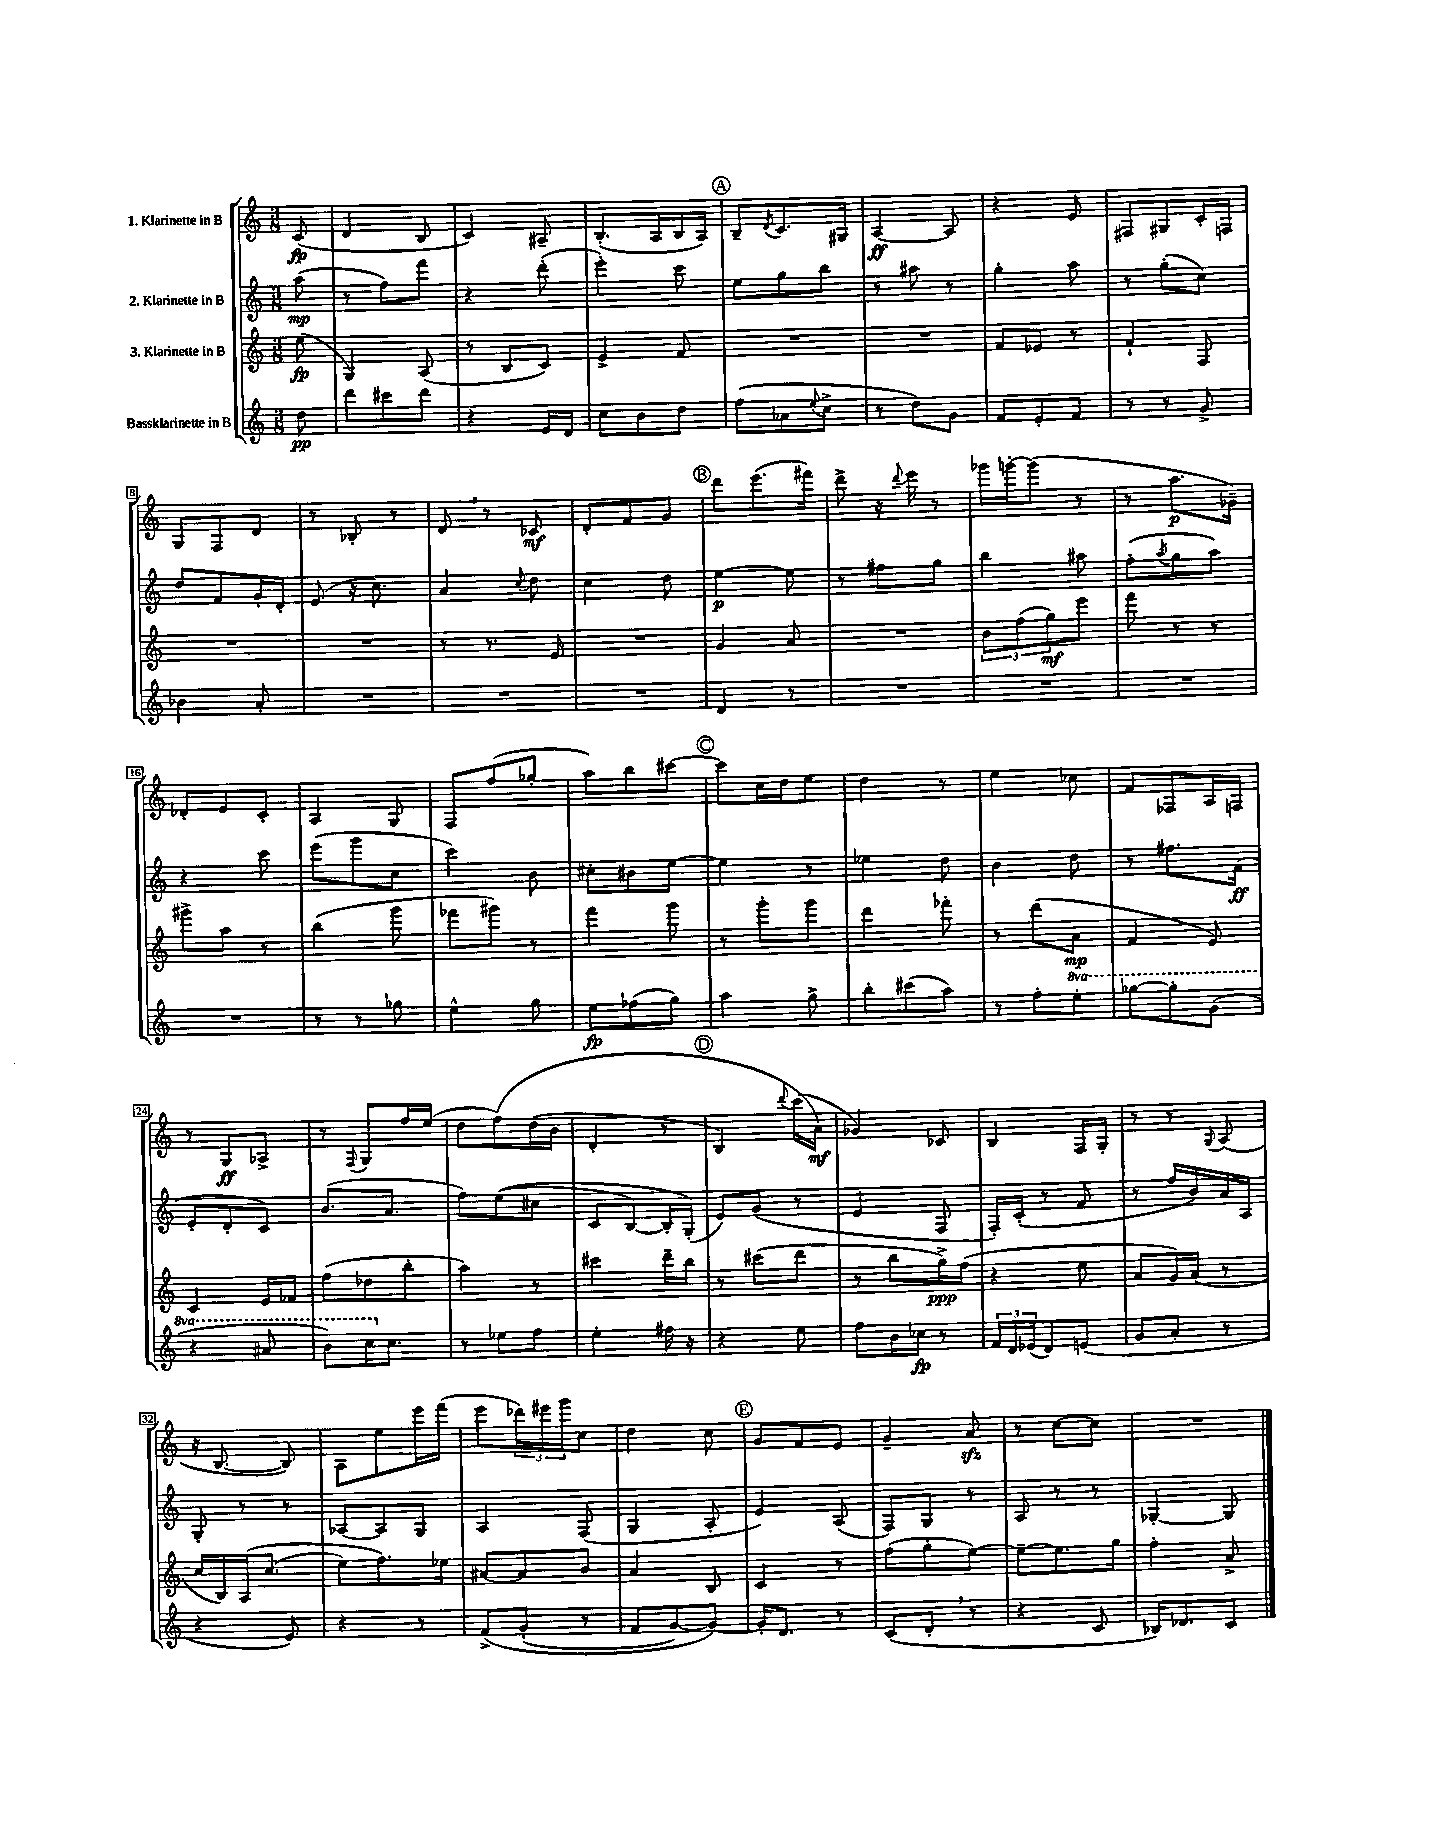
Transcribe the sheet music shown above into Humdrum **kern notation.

**kern	**kern	**kern	**kern
*staff4	*staff3	*staff2	*staff1
*clefG2	*clefG2	*clefG2	*clefG2
*k[]	*k[]	*k[]	*k[]
*M3/8	*M3/8	*M3/8	*M3/8
8dd\	(8ee\	(8aa\	(8c/
=	=	=	=
8ddd\L	4G/)	8r	4d/
8ccc#\	.	8ff\L)	.
8ddd\J	(8A/	8fff\J	8B/
=	=	=	=
4r	8r	4r	4c/)
.	8B/L	.	.
16e/LL	8c/J)	(8ddd'\	8A#~/
16d/JJ	.	.	.
=	=	=	=
8cc\L	4e^/	4eee'\)	(8.B'/L
8b\	.	.	.
.	.	.	16A/L
8dd\J	8f/	8ccc\	16B/
.	.	.	16A/JJ)
=	=	=	=
(8ff\L	4.r	8ee\L	8B~/L
.	.	.	8qd/
8a-\	.	8gg\	8.c/
8qqee/	.	.	.
8cc^\J	.	8bb\J	.
.	.	.	16G#/Jk
=	=	=	=
8r	4.r	8r	[4A/
8dd\L)	.	8aa#\	.
8g\J	.	8r	8A/]
=	=	=	=
8f/L	8f/L	4gg'\	4r
8e'/	8e-/J	.	.
8f/J	8r	8aa\	8e/
=	=	=	=
8r	4f`/	8r	8F#/L
8r	.	(8gg'\L	8G#/
8g^/	8F/	8cc\J)	16c'/L
.	.	.	16F/JJ
=	=	=	=
4b-\	4.r	8dd/L	8G/L
.	.	8f/	8F/
8a'/	.	16g'/L	8d/J
.	.	16d'/JJ	.
=	=	=	=
4.r	4.r	(8e/	8r
.	.	16r	8B-'/
.	.	8.cc\)	.
.	.	.	8r
=	=	=	=
4.r	8r	4a/	8d/
.	8.r	.	8r
.	.	8qqcc/	.
.	.	8dd\	8c-/
.	16e/	.	.
=	=	=	=
4.r	4.r	4cc\	8d'/L
.	.	.	8f/
.	.	8dd\	8g/J
=	=	=	=
4d/	4g/	[4ee\	8ddd\L
.	.	.	(8.eee\
8r	8a/	8ee\]	.
.	.	.	16fff#\Jk)
=	=	=	=
4.r	4.r	8r	8ddd^\
.	.	8ff#\L	16r
.	.	.	8qqddd/
.	.	.	16eee\
.	.	8gg\J	8r
=	=	=	=
4.r	12b\L	4bb\	16ggg-\LL
.	.	.	[16ggg'\J
.	(12ff\	.	.
.	.	.	(8ggg\]J
.	12gg\)	.	.
.	8eee\J	8aa#\	8r
=	=	=	=
4.r	8fff\	(8ff'\L	8r
.	.	8qaa/	.
.	8r	8gg\	8.aa\L
.	8r	8aa\J)	.
.	.	.	16g-~\Jk)
=	=	=	=
4.r	8ggg#^\L	4r	8d-'/L
.	8aa\J	.	8e/
.	8r	8ccc\	8c'/J
=	=	=	=
8r	(4bb\	(8eee\L	4A/
8r	.	8ggg\	.
8gg-\	8ggg\	8cc\J	8G/
=	=	=	=
4ee^^\	8fff-\L	4ccc\)	8F/L
.	8ggg#\J)	.	(8ff/
8gg\	8r	8b\	8gg-'/J
=	=	=	=
8ee\L	4fff\	8cc#'\L	8aa\L)
(8ff-\	.	8b#\	8bb\
8gg\J)	8ggg\	[8ee\J	[8ccc#\J
=	=	=	=
4aa\	8r	4ee\]	8ccc#\]L
.	8ggg'\L	.	16cc\L
.	.	.	16dd\J
8gg^\	8ggg\J	8r	8ee\J
=	=	=	=
8bb'\L	4ddd\	4ee-\	4dd\
(8ccc#\	.	.	.
8aa\J)	8fff-'\	8dd\	8r
=	=	=	=
8r	8r	4b\	4ee\
8ff'\L	(8ddd\L	.	.
8eee'\J	8a\J	8dd\	8cc-\
=	=	=	=
[8ggg-\L	4f/	8r	8f/L
8ggg-'\]	.	8.ff#\L	8F-/
(8gg\J	8e/)	.	16A/L
.	.	(16f\Jk	16F/JJ
=	=	=	=
4r	4c/	8e'/L	8r
.	.	8d'/	8G/L
8aa#/	16e/LL	8c/J)	8A-^/J
.	16f-/JJ	.	.
=	=	=	=
8bb\L)	(8ff\L	(8.b/L	8r
.	.	.	8qqF/
16ccc\K	8dd-\	.	8G/L
8.cc\J	.	8.a/J	.
.	8bb'\J	.	16ff/L
.	.	.	(16ee/JJ
=	=	=	=
8r	4aa\)	8ff\L)	8dd\L
8ee-\L	.	&((8ee\	&(8ff\)
8ff\J	8r	8cc#\J	(16dd\L
.	.	.	16b\JJ
=	=	=	=
4ee'\	4ccc#\	8c/L	4d'/
.	.	[8B/)	.
16ff#\	16ddd~\LL	16B'/]L	8r
16r	16bb\JJ	(16G'/JJ&)	.
=	=	=	=
4r	8r	8e/L)	4B/)
.	(8ccc#\L	(8g/J	.
.	.	.	8qqddd/
8ee\	8ddd\J	8r	(16ccc\LL
.	.	.	16a\JJ&)
=	=	=	=
8ff\L	8r	4e/	4g-/)
16b\L	8bb\L	.	.
16cc-\JJ	.	.	.
8r	16gg^\L)	8F/	8c-/
.	(16ff\JJ	.	.
=	=	=	=
24f/LL	4r	16F'/LL)	4B/
24d/	.	.	.
.	.	(16c'/JJ	.
(24e-/J	.	.	.
8d/)	.	8r	.
(8e/J	8ee\	8f/	16F/LL
.	.	.	16G'/JJ
=	=	=	=
8g/L	8a/L	8r	8r
8a'/J	16g/L)	16ff/LL	8r
.	(16a/JJ	16b/)	.
.	.	.	8qqG/
8r	8r	16a/	(8A/
.	.	16A/JJ	.
=	=	=	=
4r	16cc/LL	8G'/	16r
.	16B/)	.	[8.B/
.	&(16A/J	8r	.
.	(8.cc/J	.	.
8e/)	.	8r	8B/])
=	=	=	=
4r	8ee\L)	[8A-/L	8A\L
.	8.ff\&)	8A-/]	8ee\
8r	.	8G/J	16eee\L
.	16ee-\Jk	.	(16fff\JJ
=	=	=	=
&(8f^/L	[8a#/L	4A/	8eee\L
(8g'/J	8a#/]	.	24ddd-\L)
.	.	.	24eee#\
.	.	.	24ggg\J
8r	8b/J	(8F/	8cc\J
=	=	=	=
8f/L	4a/	4G/	4dd\
[8g/)	.	.	.
8g/_J&)	8B/	8A'/	8cc\
=	=	=	=
16g'/]LK	4c/	4e/)	8g/L
8.d/J	.	.	.
.	.	.	8f/
8r	8r	(8A/	8e/J
=	=	=	=
(8c/L	(8ff\L	8F/L)	4g~/
8d'/J	8gg'\	8G/J	.
8r	[8ee\J)	8r	8a/
=	=	=	=
4r	8ee~\_L	8A/	8r
.	8.ee\]	8r	[8cc\L
8c/	.	8r	8cc\]J
.	16gg\Jk	.	.
=	=	=	=
16B-/LK)	4ff'\	[4G-'/	4.r
8.d-/	.	.	.
8c/J	8a^/	8G-/]	.
==	==	==	==
*-	*-	*-	*-
